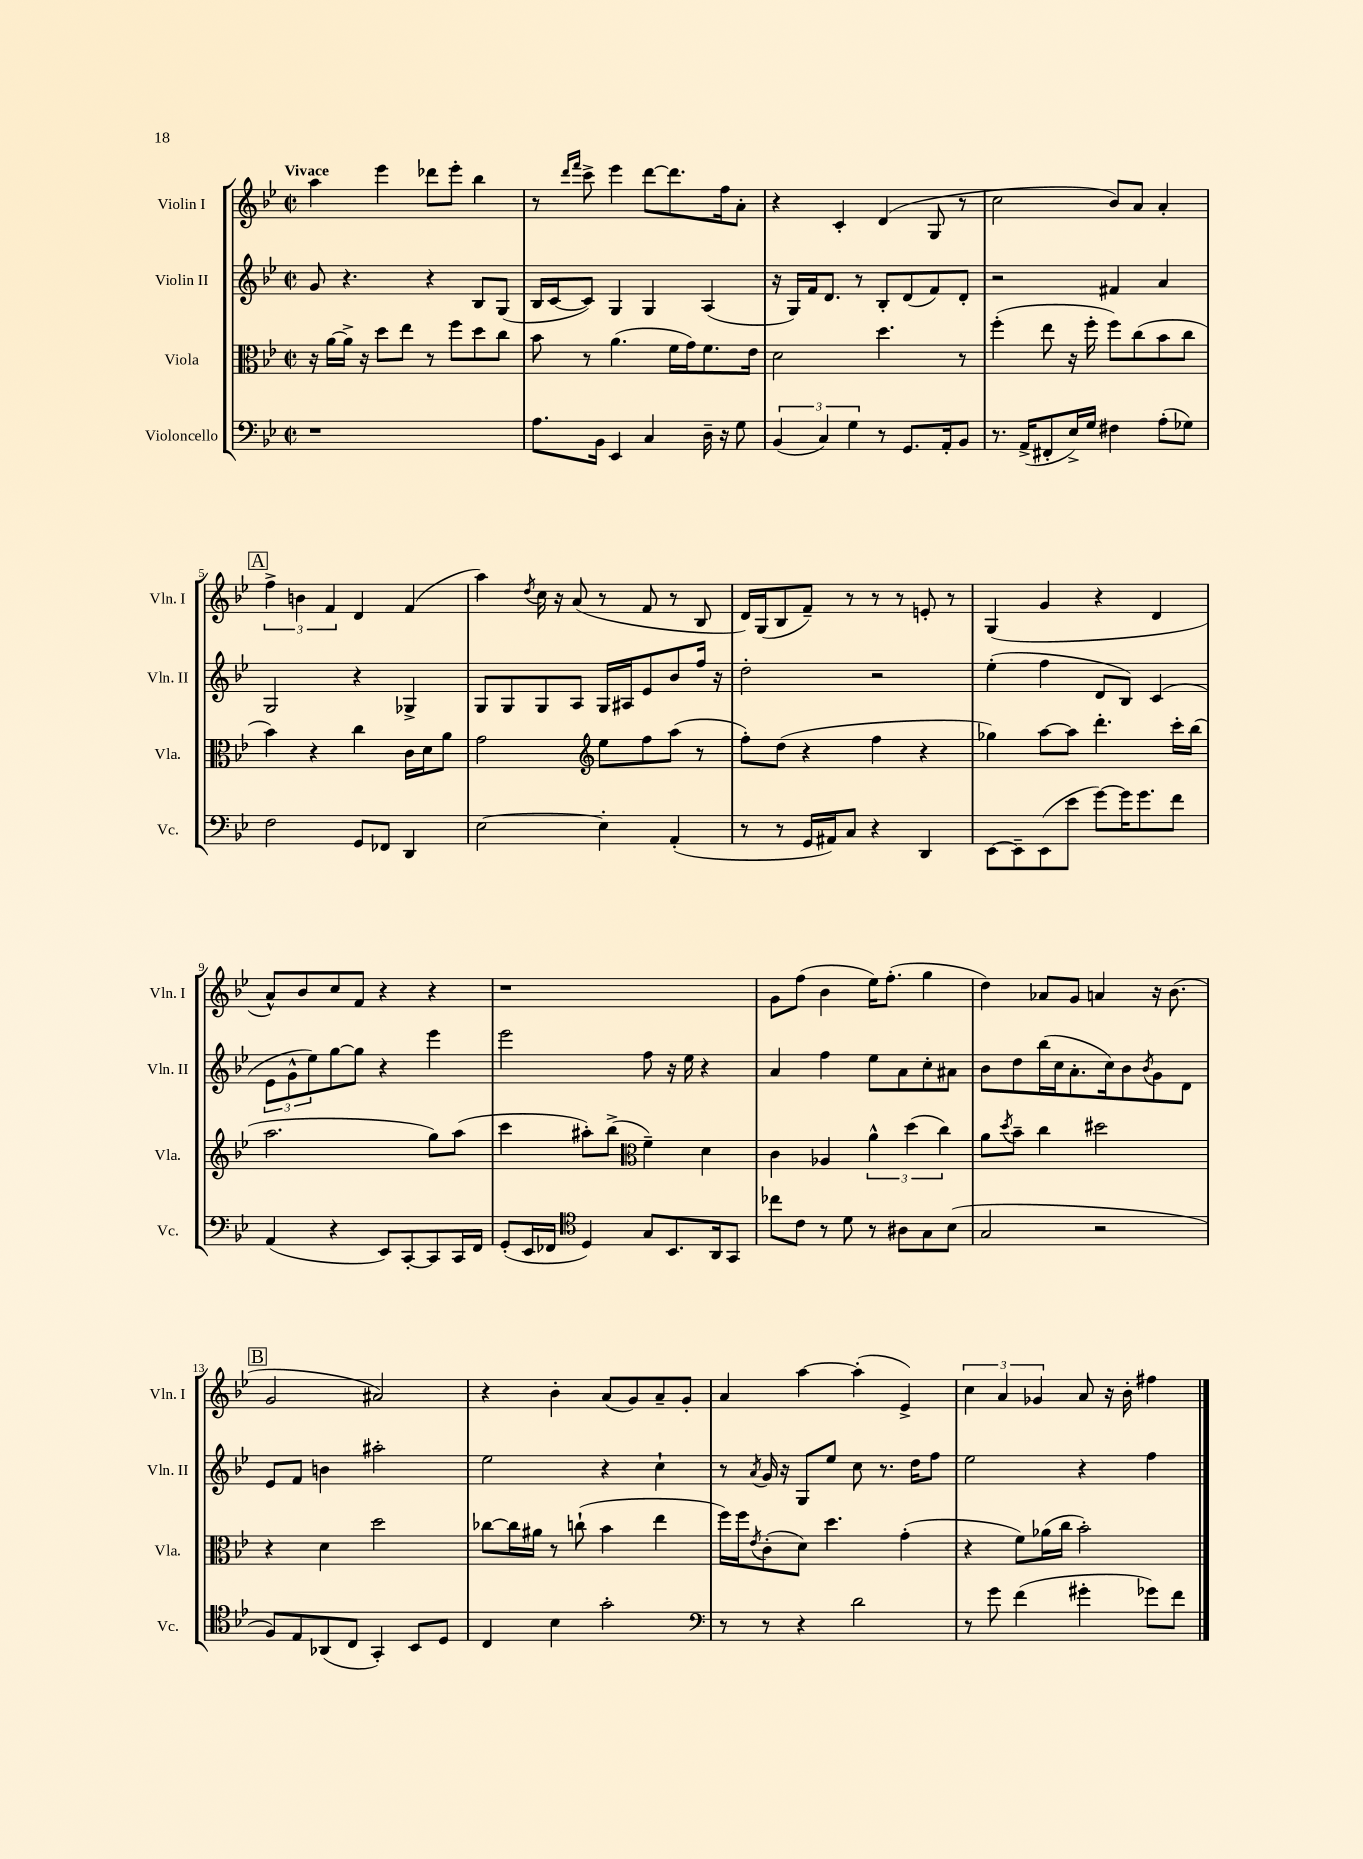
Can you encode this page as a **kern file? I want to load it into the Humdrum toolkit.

**kern	**kern	**kern	**kern
*staff4	*staff3	*staff2	*staff1
*clefF4	*clefC3	*clefG2	*clefG2
*k[b-e-]	*k[b-e-]	*k[b-e-]	*k[b-e-]
*M2/2	*M2/2	*M2/2	*M2/2
*met(c|)	*met(c|)	*met(c|)	*met(c|)
1r	16r	8g/	4aa\
.	[16a\LL	.	.
.	16a^\]JJ	4.r	.
.	16r	.	.
.	8dd\L	.	4eee-\
.	8ee-\J	.	.
.	8r	4r	8ddd-\L
.	8ff\L	.	8eee-'\J
.	8dd\	8B-/L	4bb-\
.	8cc\J	(8G/J	.
=	=	=	=
8.A\L	8b-\	16B-/LL	8r
.	.	[16c/J	.
.	.	.	16qqddd/LL
.	.	.	16qqfff/JJ
.	8r	8c/]J)	8ccc^\
16BB-\Jk	.	.	.
4EE-/	(4.a\	4G/	4eee-\
4C/	.	4G/	[8ddd\L
.	16f\LL	.	8.ddd\]
.	16g\J)	.	.
16D~\	8.f\	(4A/	.
16r	.	.	16ff\k
8G\	.	.	8a'\J
.	16e-\Jk	.	.
=	=	=	=
(6BB-/	2d\	16r	4r
.	.	16G/LL)	.
.	.	16f/J	.
6C/)	.	.	.
.	.	8.d/J	.
.	.	.	4c'/
6G\	.	.	.
.	.	8r	.
8r	4.dd\	8B-'/L	(4d/
8.GG/L	.	(8d/	.
.	.	8f/)	8G/
16AA'/k	.	.	.
8BB-/J	8r	8d'/J	8r
=	=	=	=
8.r	(4ff'\	2r	2cc\
(16AA^/LK	.	.	.
8FF#'/	8ee-\	.	.
16E-^/L)	16r	.	.
16G/JJ	16ff'\	.	.
4F#\	8ff\L)	4f#/	8b-/L)
.	(8cc\	.	8a/J
(8A'\L	8b-\	4a/	4a'/
8G-\J)	8cc\J	.	.
=	=	=	=
2F\	4b-\)	2G/	6ff^\
.	.	.	6b\
.	4r	.	.
.	.	.	6f/
8GG/L	4cc\	4r	4d/
8FF-/J	.	.	.
4DD/	16c\LL	4G-^/	(4f/
.	16d\J	.	.
.	8a\J	.	.
=	=	=	=
[2E-\	2g\	8G/L	4aa\)
.	.	8G/	.
.	.	.	8qdd/
.	.	8G/	16cc\
.	.	.	16r
.	.	8A/J	(8a/
*	*clefG2	*	*
4E-'\]	8ee-\L	16G/LL	8r
.	.	16A#/J	.
.	8ff\	8e-/	8f/
(4AA'/	(8aa\J	8b-/	8r
.	8r	16ff/Jk	8B-/
.	.	16r	.
=	=	=	=
8r	8ff'\L)	2dd'\	16d/LL)
.	.	.	(16G/J
8r	(8dd\J	.	8B-/
16GG/LL	4r	.	8f~/J)
16AA#/J)	.	.	.
8C/J	.	.	8r
4r	4ff\	2r	8r
.	.	.	8r
4DD/	4r	.	8e'/
.	.	.	8r
=	=	=	=
[8EE-\L	4gg-\)	(4ee-'\	(4G/
8EE-~\]	.	.	.
(8EE-\	[8aa\L	4ff\	4g/
8e-\J	8aa\]J	.	.
[8g\L)	4.ddd'\	8d/L	4r
16g\]K	.	8B-/J)	.
8.g\	.	.	.
.	.	(4c/	4d/
8f\J	16ccc'\LL	.	.
.	(16bb-\JJ	.	.
=	=	=	=
(4AA/	2.aa\	12e-\L	8a^^/L)
.	.	12g^^\	.
.	.	.	8b-/
.	.	12ee-\)	.
4r	.	[8gg\	8cc/
.	.	8gg\]J	8f/J
8EE-/L)	.	4r	4r
[8CC'/	.	.	.
8CC/]	8gg\L)	4eee-\	4r
16CC/L	(8aa\J	.	.
16FF/JJ	.	.	.
=	=	=	=
(8GG'/L	4ccc\	2eee-\	1r
16EE-/L	.	.	.
16FF-/JJ	.	.	.
*clefC4	*	*	*
4D/)	8aa#'\L)	.	.
.	(8bb-^\J	.	.
*	*clefC3	*	*
8G/L	4f~\)	8ff\	.
8.BB-/	.	16r	.
.	.	16ee-\	.
.	4d\	4r	.
16AA/k	.	.	.
8GG/J	.	.	.
=	=	=	=
8cc-\L	4c\	4a/	8g\L
8c\J	.	.	(8ff\J
8r	4A-/	4ff\	4b-\
8d\	.	.	.
8r	6a^^\	8ee-\L	16ee-\LK)
.	.	.	(8.ff'\J
8A#\L	.	8a\	.
.	(6dd\	.	.
8G\	.	8cc'\	4gg\
.	6cc\)	.	.
(8B-\J	.	8a#\J	.
=	=	=	=
2G/	8a\L	8b-\L	4dd\)
.	8qdd/	.	.
.	8b-~\J	8dd\	.
.	4cc\	(16bb-\L	8a-/L
.	.	16cc\J	.
.	.	8.a'\	8g/J
2r	2dd#\	.	4a/
.	.	16cc\k)	.
.	.	8b-\	.
.	.	8qb-/	.
.	.	8g\	16r
.	.	.	(8.b-\
.	.	8d\J	.
=	=	=	=
8F/L)	4r	8e-/L	2g/
8E-/	.	8f/J	.
(8AA-/	4d\	4b\	.
8C/J	.	.	.
4GG'/)	2dd\	2aa#'\	2a#/)
8BB-/L	.	.	.
8D/J	.	.	.
=	=	=	=
4C/	[8cc-\L	2ee-\	4r
.	16cc-\]L	.	.
.	16a#\JJ	.	.
4B-\	8r	.	4b-'\
.	(8cc`\	.	.
2g'\	4b-\	4r	(8a/L
.	.	.	8g/)
.	4ee-\	4cc`\	8a~/
.	.	.	8g'/J
=	=	=	=
*clefF4	*	*	*
8r	16ff\LL)	8r	4a/
.	16ff\J	.	.
.	8qe-/	8qa/	.
8r	(8c'\	16g/	.
.	.	16r	.
4r	8d\J)	8G/L	[4aa\
.	4.dd\	8ee-/J	.
2d\	.	8cc\	(4aa'\]
.	.	8.r	.
.	(4g'\	.	4e-^/)
.	.	16dd\LK	.
.	.	8ff\J	.
=	=	=	=
8r	4r	2ee-\	6cc\
8g\	.	.	.
.	.	.	6a/
(4f\	8f\L)	.	.
.	.	.	6g-/
.	(16a-\L	.	.
.	16cc\JJ	.	.
4g#'\	2b-'\)	4r	8a/
.	.	.	16r
.	.	.	16b-'\
8g-\L)	.	4ff\	4ff#\
8f\J	.	.	.
==	==	==	==
*-	*-	*-	*-
